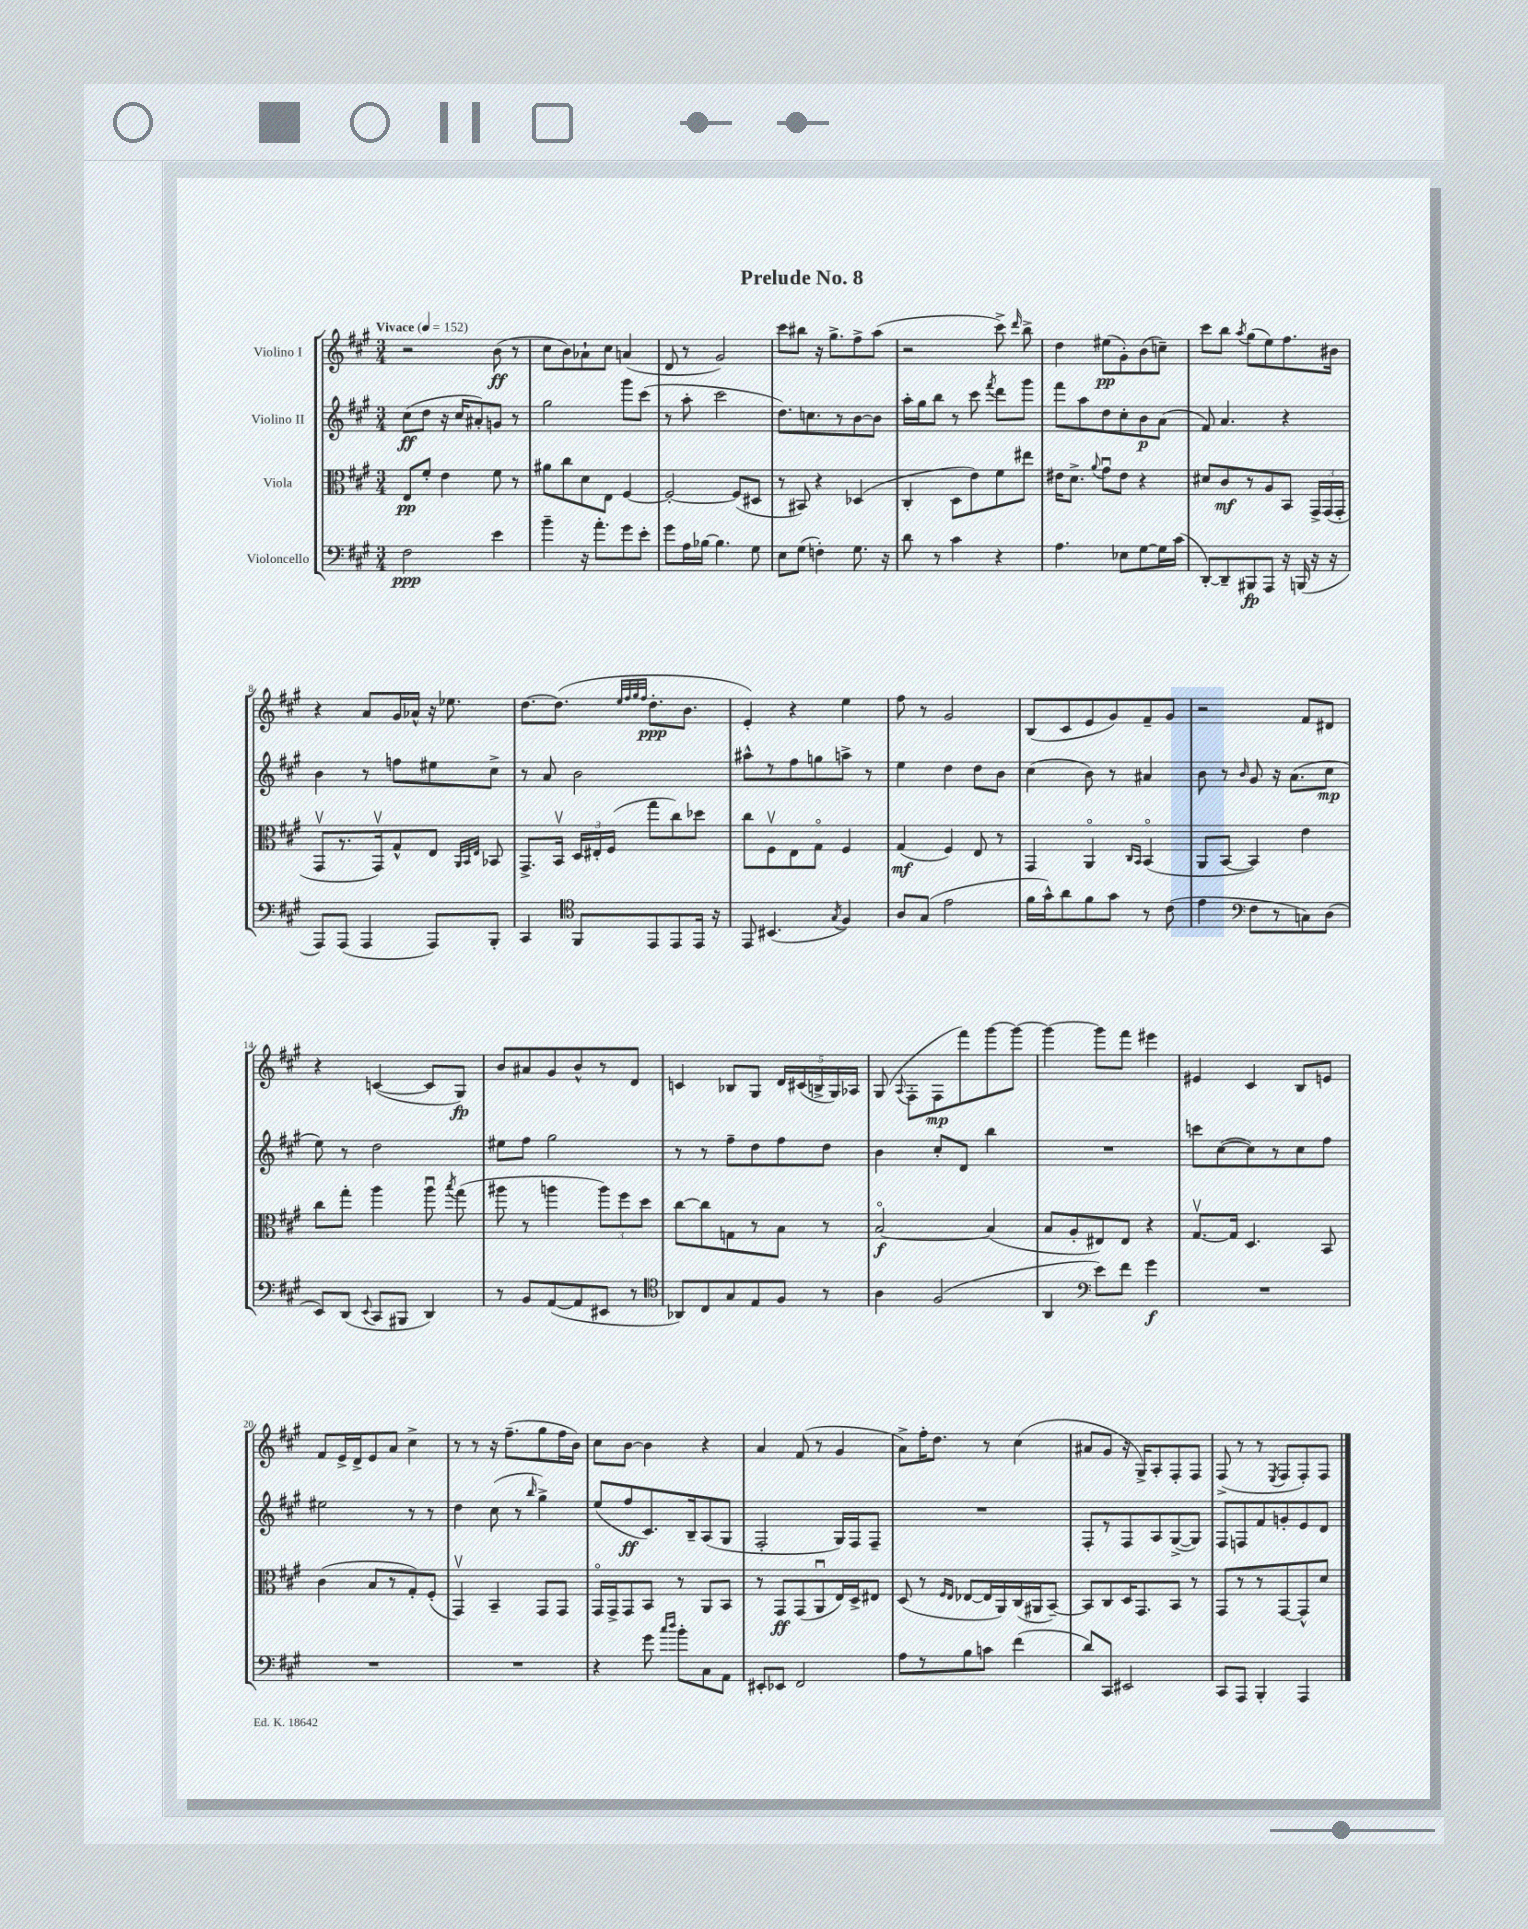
\header { title = "Prelude No. 8" }
<<
\new StaffGroup <<
\new Staff = "s0" \with { instrumentName = "Violino I" } {
    \clef treble \key a \major \numericTimeSignature \time 3/4 \tempo "Vivace" 4 = 152
    \autoBeamOff r2 b'8\ff( r8 |
    cis''8[ b'8) aes'8-! cis''8] a'4( |
    d'8 r8 gis'2) |
    cis'''8[ bis''8] r16 gis''8.[-> fis''8-> a''8]( |
    r2 cis'''8->) \grace { d'''16 } b''8-> |
    d''4 eis''8[\pp( gis'8-.) b'8( c''8]--) |
    cis'''8[ b''8] \acciaccatura { a''8 } gis''8[( e''8) fis''8. bis'16] |
    r4 a'8[ gis'16 aes'16]-^ r16 ees''8. |
    d''8.[~ d''8.]( \grace { e''32[ fis''32 gis''32 fis''32] } d''8.[-.\ppp b'8.] |
    e'4-.) r4 e''4 |
    fis''8 r8 gis'2 |
    b8[( cis'8 e'8 gis'8) fis'8-- gis'8] |
    r2 fis'8[ dis'8] |
    r4 c'4~( c'8[ gis8]\fp) |
    b'8[ ais'8 gis'8 b'8-^ r8 d'8] |
    c'4 bes8[ gis8] \tuplet 5/4 { d'16[ cis'16( b16-> gis16) aes16] } |
    gis8( \appoggiatura { a8 } fis8[-. fis8\mp fis'''8) gis'''8~ gis'''8]~ |
    gis'''4~ gis'''8[ fis'''8] eis'''4 |
    eis'4 cis'4 b8[ e'8] |
    fis'8[ e'16-> d'16-> e'8 a'8] cis''4-> |
    r8 r8 r16 fis''8.[--( gis''8 fis''16 b'16]) |
    cis''8[ b'8]~ b'4 r4 |
    a'4 fis'8( r8 gis'4 |
    a'8[->) fis''16-. d''8.] r8 cis''4( |
    ais'8[ gis'8] r16 gis16[->) a8-. fis8-. fis8] |
    fis8->( r8 r8 \acciaccatura { e8 } fis8[ fis8-.) fis8] \bar "|." |
}
\new Staff = "s1" \with { instrumentName = "Violino II" } {
    \clef treble \key a \major \numericTimeSignature \time 3/4
    \autoBeamOff cis''8[\ff( d''8] r16 cis''16[ ais'8-.) g'8] r8 |
    gis''2 gis'''8[ cis'''8]( |
    r8 a''8-. cis'''2 |
    d''8.[) c''8. r8 b'8~ b'8] |
    a''16[-. gis''16 b''8] r8 cis'''8 \acciaccatura { fis'''8 } d'''8[ gis'''8] |
    fis'''8[ a''8 d''8 cis''8-. b'8\p a'8]( |
    fis'8) a'4. r4 |
    b'4 r8 f''8[ eis''8 cis''8]-> |
    r8 a'8 b'2 |
    ais''8[-^ r8 fis''8 g''8 a''8]-> r8 |
    e''4 d''4 d''8[ b'8] |
    cis''4( b'8) r8 ais'4 |
    b'8 r8 \grace { b'16 } gis'8 r16 a'8.[( cis''8]\mp |
    e''8) r8 d''2 |
    eis''8[ fis''8] gis''2 |
    r8 r8 fis''8[-- d''8 fis''8 d''8] |
    b'4 cis''8[-. d'8] b''4 |
    R2. |
    c'''8[ cis''8~( cis''8) r8 cis''8 fis''8] |
    eis''2 r8 r8 |
    d''4 cis''8( r8 \grace { b''16 } gis''4->) |
    e''8[( fis''8\ff cis'8.) b16-- a8( gis8] |
    fis2-. gis16[) fis16 fis8]-- |
    R2. |
    fis8[-. r8 fis8 a8 gis8~->( gis8]) |
    fis8[ f8 fis'8 g'8-. e'8 d'8] \bar "|." |
}
\new Staff = "s2" \with { instrumentName = "Viola" } {
    \clef alto \key a \major \numericTimeSignature \time 3/4
    \autoBeamOff e8[\pp fis'8]-. e'4 fis'8 r8 |
    ais'8[ cis''8 d'8 e8] fis4~ |
    fis2~-. fis8[( dis8] |
    r8 bis,8) r4 des4( |
    cis4-. d8[ e'8) fis'8 eis''8] |
    eis'16[ d'8.]-> \appoggiatura { a'8 } gis'8[\downbow eis'8] r4 |
    dis'8[ cis'8\mf r8 a8 b,8] \tuplet 3/2 { gis,16[-> gis,16( gis,16]-. } |
    gis,8[\upbow r8. gis,16\upbow) gis8-^ e8] \grace { a,32[ b,32 e32] } bes,8 |
    gis,8.[-> b,16]\upbow \tuplet 3/2 { d16[ eis16-. fis16]( } gis''8[ cis''8) des''8] |
    cis''8[ fis8\upbow e8 gis8]\flageolet fis4 |
    gis4\mf( fis4) e8 r8 |
    gis,4 a,4\flageolet \grace { cis16[ b,16] } b,4\flageolet( |
    a,8[ b,8]~ b,4) e'4 |
    cis''8[ gis''8]-. a''4 a''8\downbow \acciaccatura { b''8 } gis''8( |
    ais''8 r8 a''4 \tuplet 3/2 { a''8[) fis''8 d''8] } |
    cis''8[~ cis''8 g8 r8 b8] r8 |
    b2~\flageolet\f b4( |
    b8[ a8-. eis8) eis8] r4 |
    gis8.[~\upbow gis16] d4. b,8 |
    cis'4( b8[ r8 gis8-.) fis8]-.( |
    gis,4\upbow) b,4-- gis,8[ gis,8] |
    gis,16[\flageolet gis,16-> gis,8 b,8] r8 a,8[ b,8] |
    r8 gis,8[\ff gis,8( a,8\downbow e16) d16-> eis8] |
    d8( r8 \grace { fis16[ e16] } ees8[~ ees16 a,16) cis16( ais,16 b,8]~--) |
    b,8[ cis8 d16 gis,8. b,8] r8 |
    gis,8[ r8 r8 gis,8~ gis,8-^ d'8] \bar "|." |
}
\new Staff = "s3" \with { instrumentName = "Violoncello" } {
    \clef bass \key a \major \numericTimeSignature \time 3/4
    \autoBeamOff fis2\ppp e'4 |
    b'4-- r16 a'8.[-. gis'8 e'8]-. |
    gis'8[ a16 bes16]~ bes4. gis8 |
    e8[ gis8]( f4-.) gis8. r16 |
    d'8 r8 cis'4 r4 |
    a4. ees8[ gis8~ gis16 cis'16]( |
    d,8[~-.) d,8-- bis,,8\fp a,,8] r16 b,,16( r16 r16 |
    a,,8[) a,,8]( a,,4 a,,8[) b,,8]-. |
    cis,4 \clef tenor fis,8[ e,8 e,8 e,16] r16 |
    e,8 bis,4.( \acciaccatura { gis8 } fis4) |
    a8[ gis8]( e'2 |
    fis'16[ gis'16-^) a'8 fis'8 gis'8] r8 cis'8( |
    e'4 \clef bass fis8[ r8 c8) d8]( |
    e,8[) d,8]( \appoggiatura { e,8 } cis,8[ bis,,8] d,4) |
    r8 b,8[ a,8~( a,8 eis,8] r8 |
    \clef tenor aes,8[) cis8 gis8 e8 fis8] r8 |
    a4 fis2( |
    a,4 \clef bass e'8[) fis'8] gis'4\f |
    R2. |
    R2. |
    R2. |
    r4 gis'8 \grace { cis''16[ d''16] } b'8[-. cis8 a,8] |
    eis,8[-. ees,8] fis,2 |
    a8[ r8 b8 c'8] fis'4( |
    d'8[) cis,8] eis,2 |
    cis,8[ a,,8] b,,4-. a,,4 \bar "|." |
}
>>
>>
